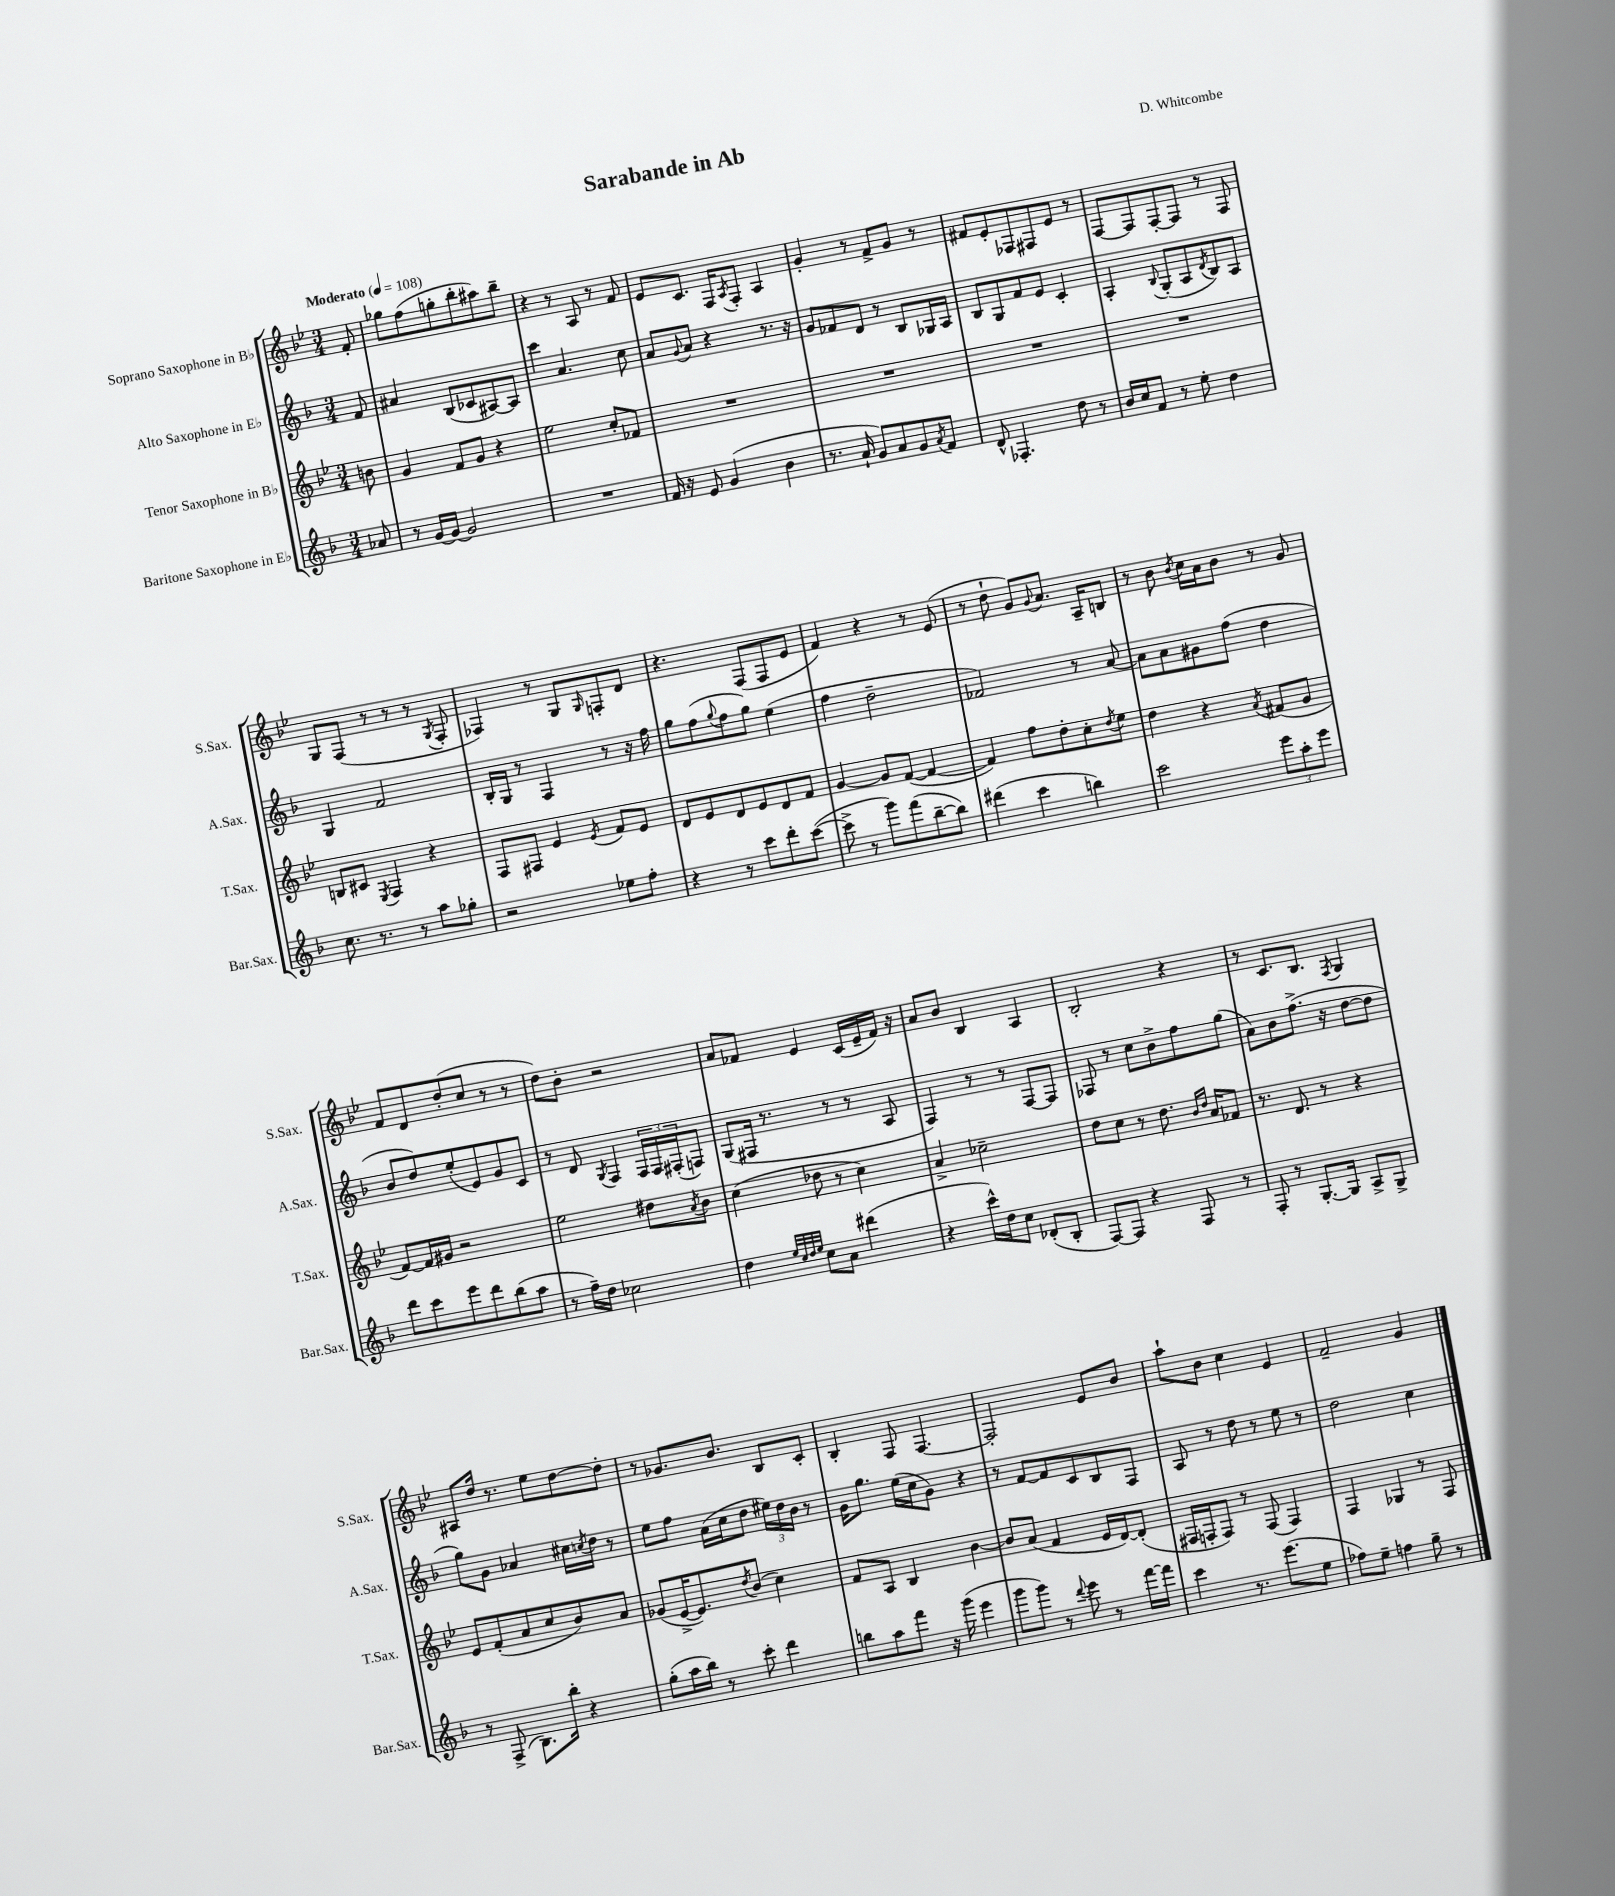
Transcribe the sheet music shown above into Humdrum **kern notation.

**kern	**kern	**kern	**kern
*staff4	*staff3	*staff2	*staff1
*clefG2	*clefG2	*clefG2	*clefG2
*k[b-]	*k[b-e-]	*k[b-]	*k[b-e-]
*M3/4	*M3/4	*M3/4	*M3/4
*MM108	*MM108	*MM108	*MM108
8a-	8b	8f	8f'
=	=	=	=
8r	4g	4a#	8gg-
[16g	.	.	(8ff
16g_	.	.	.
2g]	8f	(8B-	8gg'
.	8g	8c-	8bb-'
.	4r	[8A#)	8aa#)
.	.	8A#]	8bb-~
=	=	=	=
2.r	2ee-	4ccc	4r
.	.	4.a	8r
.	.	.	8A
.	8cc'	.	8r
.	8f-	8cc	8f
=	=	=	=
16f	2.r	8a	8e-
16r	.	.	.
.	.	8qqg	.
8e	.	8a	8.c
(4g	.	4r	.
.	.	.	16F
.	.	.	8qA
.	.	.	8F'
4b-	.	8.r	4A
.	.	16r	.
=	=	=	=
8.r	2.r	8g	4g'
.	.	8f-	.
16a`	.	.	.
8g)	.	8d	8r
8a	.	8r	8f^
8g	.	8B-	8g
8qa	.	.	.
8f	.	16G-	8r
.	.	16A	.
=	=	=	=
8d^^	2.r	8B-	8f#
4.F-'	.	8G	8e-'
.	.	8f	8F-
.	.	8e	8F#
8dd	.	4c'	8e-
8r	.	.	8r
=	=	=	=
16b-	2.r	4A'	[8F
16cc	.	.	.
8f	.	.	8F]
.	.	8qqB-	.
8r	.	(8G'	[8F'
8ee'	.	8A	8F]
.	.	8qd	.
4dd	.	8B-)	8r
.	.	8A	8F
=	=	=	=
8.cc	8B	4G	8G
.	8c#	.	(8F
8.r	.	.	.
.	8qE-	.	.
.	4F	2f	8r
8r	.	.	8r
8aa	4r	.	8r
.	.	.	8qG
8gg-'	.	.	8F'
=	=	=	=
2r	8F	16B-'	4F-)
.	.	16G	.
.	8F#	8r	.
.	4e-	4F	8r
.	.	.	8G
.	8qe-	.	16qqG
8ee-	8f	8r	8F'
8ff'	8e-	16r	8d
.	.	16ff	.
=	=	=	=
4r	8d	8gg	4.r
.	8e-	(8ff	.
.	.	8qqgg	.
8r	8d	8ff	.
8ccc	8e-	8gg)	(8F
8ddd'	8d	(4ee	8F
([8ccc	8f	.	8e-
=	=	=	=
8ccc^]	[4g	4ff	4f)
8r	.	.	.
8ggg)	8g]	2dd~	4r
(8fff	([8f	.	.
[8bb-~	4f_	.	8r
8bb-])	.	.	(8e-
=	=	=	=
(4ddd#	4f])	2f-)	8r
.	.	.	8dd`
4ccc	8ff	.	8g)
.	.	.	8qqg
.	8dd'	.	8.a
4bb)	8cc'	8r	.
.	.	.	16A~
.	8qdd	.	.
.	8ee-	[8a	8B
=	=	=	=
2ccc	4dd	8a]	8r
.	.	8a	8b-
.	.	.	8qb-
.	4r	8g#	16cc
.	.	.	16a
.	.	(8ff	8b-
.	8qa	.	.
12eee	(8f#	4dd	8r
12aa'	.	.	.
.	8g	.	8g
12eee	.	.	.
=	=	=	=
8ddd	[8f)	8b-	8f
8ccc	16f]	8dd)	8d
.	16g#	.	.
8eee	2r	(8ee'	(8dd'
8ddd	.	8e)	8cc
(8bb-	.	8g	8r
8aa	.	8c	8r
=	=	=	=
8r	2ee-	8r	8dd)
16ff~)	.	8d	8b-'
16dd	.	.	.
.	.	8qG	.
2cc-	.	4F	2r
.	8dd#	24F	.
.	.	24F	.
.	.	(24F#'	.
.	8qa	.	.
.	8b-	8F)	.
=	=	=	=
4dd	(4cc	(8G	8a
.	.	16F#	8f-
.	.	8.r	.
32qqee	.	.	.
32qqcc	.	.	.
32qqdd	.	.	.
32qqee	.	.	.
8cc	8dd-	.	4e-
8a	8r	8r	.
(4ddd#	4cc)	8r	(16c
.	.	.	16e-~
.	.	8A	16f-)
.	.	.	16r
=	=	=	=
4r	4a^	4F)	8a
.	.	.	8b-
16ccc^^)	2cc-~	8r	4B-
16dd	.	.	.
8cc	.	8r	.
(8d-'	.	[8F	4A
8B-'	.	8F]	.
=	=	=	=
[8F)	8dd	8F-	2B-'
8F]	8cc	8r	.
4r	8r	8cc	.
.	8.dd	8b-^	.
8F	.	8ff	4r
.	16qqb-	.	.
.	16qqdd	.	.
.	16a	.	.
8r	8f-	(8gg	.
=	=	=	=
8F'	8.r	8a)	8r
8r	.	8b-	8.c
.	8.d	.	.
[8.G'	.	(8.ff^	.
.	.	.	8.B-
.	8r	.	.
16G]	.	16r	.
.	.	.	8qF
8A^	4r	[8dd	4G
8G^	.	8dd]	.
=	=	=	=
8r	8e-	8gg)	8A#
(8F^	(8f'	8g	16dd
.	.	.	8.r
8.B-)	8a	4a-	.
.	8cc	.	8ee-
16bb-'	.	.	.
4r	8b-)	16cc#	[8dd
.	.	8qcc	.
.	.	16dd	.
.	8a	8r	8dd']
=	=	=	=
(8gg'	(8g-	8ee	8r
16aa	[16e-^	8ff	8.g-
16bb-)	8.e-])	.	.
8r	.	(16a	.
.	.	16cc	8.b-
.	8qdd	.	.
8ccc'	(8b-	8dd	.
4ddd	4cc)	24ee#)	8B-
.	.	24dd	.
.	.	24b-	.
.	.	8r	8c'
=	=	=	=
8bb	8f	16g	4B-'
.	.	8.gg	.
8aa	8A	.	.
8fff	4B-	(16ee	8F
.	.	16cc	.
16r	.	8g)	[4.F
(16ggg	.	.	.
4eee	[4b-	4r	.
=	=	=	=
8ggg	8b-]	8r	2F']
8ggg)	(8a	[8f	.
8r	4f	8f]	.
8qqddd	.	.	.
8eee	.	8c	.
8r	16e-	8B-	8e-
.	[16d)	.	.
[16fff	(8d']	8F	8b-
16fff]	.	.	.
=	=	=	=
4ccc	16F#	8A	8aa`
.	16F'	.	.
.	8F)	8r	8b-
8.r	8r	8dd	4cc
.	(8F	8r	.
(8.eee	.	.	.
.	4F)	8ee	4e-
8ee	.	8r	.
=	=	=	=
8ff-)	4F	2dd	2f~
8ee~	.	.	.
4ff	4G-	.	.
8gg~	8r	4cc	4g
8r	8F	.	.
==	==	==	==
*-	*-	*-	*-
